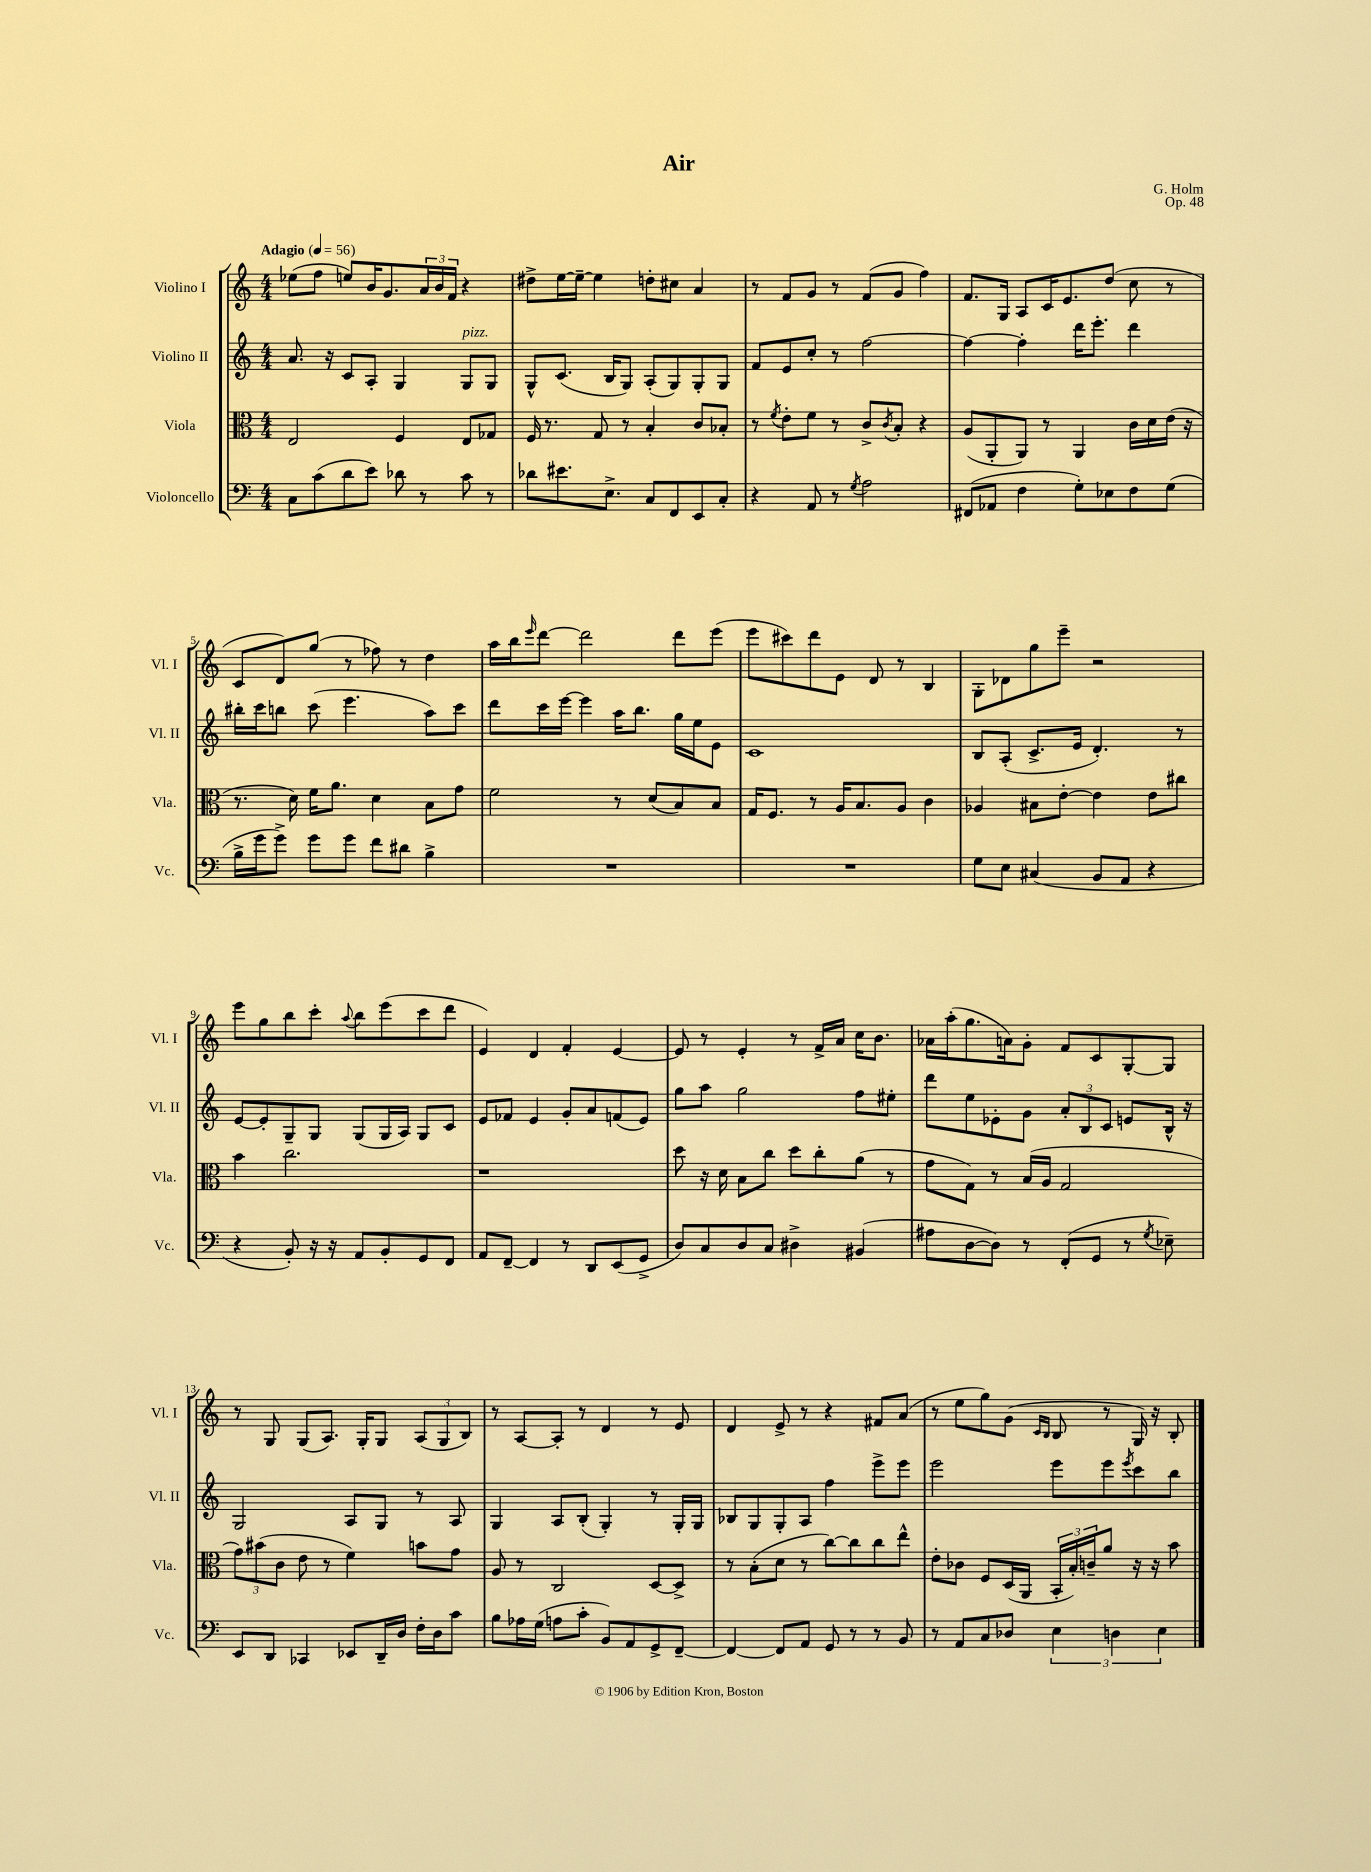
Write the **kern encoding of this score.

**kern	**kern	**kern	**kern
*staff4	*staff3	*staff2	*staff1
*clefF4	*clefC3	*clefG2	*clefG2
*k[]	*k[]	*k[]	*k[]
*M4/4	*M4/4	*M4/4	*M4/4
*MM56	*MM56	*MM56	*MM56
8C	2E	8.a	(8ee-
(8c	.	.	8ff
.	.	16r	.
8d	.	8c	8ee)
8e)	.	8A'	16b
.	.	.	8.g
8d-	4F	4G	.
8r	.	.	24a
.	.	.	24b
.	.	.	24f
8c	8E	8G	4r
8r	8G-	8G	.
=	=	=	=
8d-	16F	8G^^	8dd#^
.	8.r	.	.
8.e#	.	(8.c	[16ee
.	.	.	16ee~_
.	8G	.	4ee]
8.E^	.	16B	.
.	8r	8G)	.
8C	4B'	(8A'	8dd'
8FF	.	8G)	8cc#
8EE	8c	8G'	4a
8C'	8B-'	8G	.
=	=	=	=
4r	8r	8f	8r
.	8qf	.	.
.	8e'	8e	8f
8AA	8f	8cc'	8g
8r	8r	8r	8r
8qG	.	.	.
2A	8c^	[2ff	(8f
.	8qc	.	.
.	8B'	.	8g
.	4r	.	4ff)
=	=	=	=
(8FF#	(8A	4ff_	8.f
8AA-	8AA'	.	.
.	.	.	16G
4F	8AA)	4ff']	8A
.	8r	.	16c
.	.	.	8.e
8G')	4AA	16ddd	.
.	.	8.eee'	.
8E-	.	.	(8dd
8F	16c	4ddd	8cc
.	16d	.	.
(8G	(16e	.	8r
.	16r	.	.
=	=	=	=
16B^	8.r	16bb#'	8c
16g	.	16ccc	.
8g^)	.	8bb	8d)
.	16d)	.	.
8g	16f	(8ccc	(8gg
.	8.a	.	.
8g	.	4.eee	8r
8f	4d	.	8ff-)
8d#	.	.	8r
4B^	8B	8aa)	4dd
.	8g	8ccc	.
=	=	=	=
1r	2f	8ddd	16aa
.	.	.	16bb
.	.	.	16qqeee
.	.	16ccc	[8ddd
.	.	[16eee	.
.	.	4eee]	2ddd]
.	8r	16aa	.
.	.	8.bb	.
.	(8d	.	.
.	8B)	16gg	8ddd
.	.	16ee	.
.	8B	8e	(8eee
=	=	=	=
1r	16G	1c	8eee
.	8.F	.	.
.	.	.	8ccc#)
.	8r	.	8ddd
.	16A	.	8e
.	8.B	.	.
.	.	.	8d
.	8A	.	8r
.	4c	.	4B
=	=	=	=
8G	4A-	8B	8G'
8E	.	(8A'	8d-
(4C#	8B#	8.c^	8gg
.	[8e'	.	8eee~
.	.	16e	.
8BB	4e]	4.d')	2r
8AA	.	.	.
4r	8e	.	.
.	8cc#	8r	.
=	=	=	=
4r	4b	[8e	8eee
.	.	8e']	8gg
8BB')	2.cc	8G~	8bb
16r	.	8G	8ccc'
16r	.	.	.
.	.	.	8qqaa
8AA	.	(8G	8bb
8BB'	.	16G	(8eee
.	.	16A)	.
8GG	.	8G	8ccc
8FF	.	8c	8ddd
=	=	=	=
8AA	1r	8e	4e)
[8FF~	.	8f-	.
4FF]	.	4e	4d
8r	.	8g'	4f'
8DD	.	8a	.
(8EE	.	(8f	[4e
8GG^	.	8e)	.
=	=	=	=
8D)	8dd	8gg	8e]
8C	16r	8aa	8r
.	16d	.	.
8D	8B	2gg	4e'
8C	8cc	.	.
4D#^	8dd	.	8r
.	8cc'	.	16f^
.	.	.	16a
(4BB#	(8a	8ff	16cc
.	.	.	8.b
.	8r	8ee#'	.
=	=	=	=
8A#	8g	8ddd	16a-
.	.	.	(16aa'
[8D	8G)	8ee	8.gg
8D])	8r	8e-'	.
.	.	.	16a)
8r	(16B	8g	8g'
.	16A	.	.
(8FF'	2G	12a'	8f
.	.	12B	.
8GG	.	.	8c
.	.	12c	.
8r	.	8e	[8G'
8qG	.	.	.
8E-~)	.	16B^^	8G]
.	.	16r	.
=	=	=	=
8EE	12g)	2G	8r
.	(12b#	.	.
8DD	.	.	8G
.	12c	.	.
4CC-	8e	.	(8G
.	8r	.	8.A)
8EE-	4f)	8A	.
.	.	.	16G'
16DD~	.	8G	8G
16D	.	.	.
16F'	8b	8r	(12A
16D	.	.	.
.	.	.	12G
8c	8g	8A	.
.	.	.	12B)
=	=	=	=
8B	8A	4G	8r
16A-	8r	.	[8A
(16G	.	.	.
8A	2C	8A	8A']
8c'	.	(8B'	8r
8BB)	.	4G')	4d
8AA	.	.	.
8GG^	[8D	8r	8r
[8FF~	8D^]	16G'	8e
.	.	16G	.
=	=	=	=
4FF_	8r	8B-	4d
.	(8B'	8G	.
8FF]	8d	8G'	8e^
8AA	8r	8A	8r
8GG	[8cc)	4ff	4r
8r	8cc]	.	.
8r	8cc	8eee^	8f#
8BB	8ee^^	8eee	(8a
=	=	=	=
8r	8e'	2eee	8r
8AA	8c-	.	8ee
8C	8F	.	8gg)
8D-	(16D	.	(8g
.	16AA	.	.
.	.	.	16qqc
.	.	.	16qqB
6E	24BB'	8eee	8B
.	24B')	.	.
.	24c~	.	.
.	8a	8eee	8r
6D	.	.	.
.	.	8qeee	.
.	16r	8ccc	16G)
.	16r	.	16r
6E	.	.	.
.	8b	8bb	8B'
==	==	==	==
*-	*-	*-	*-
